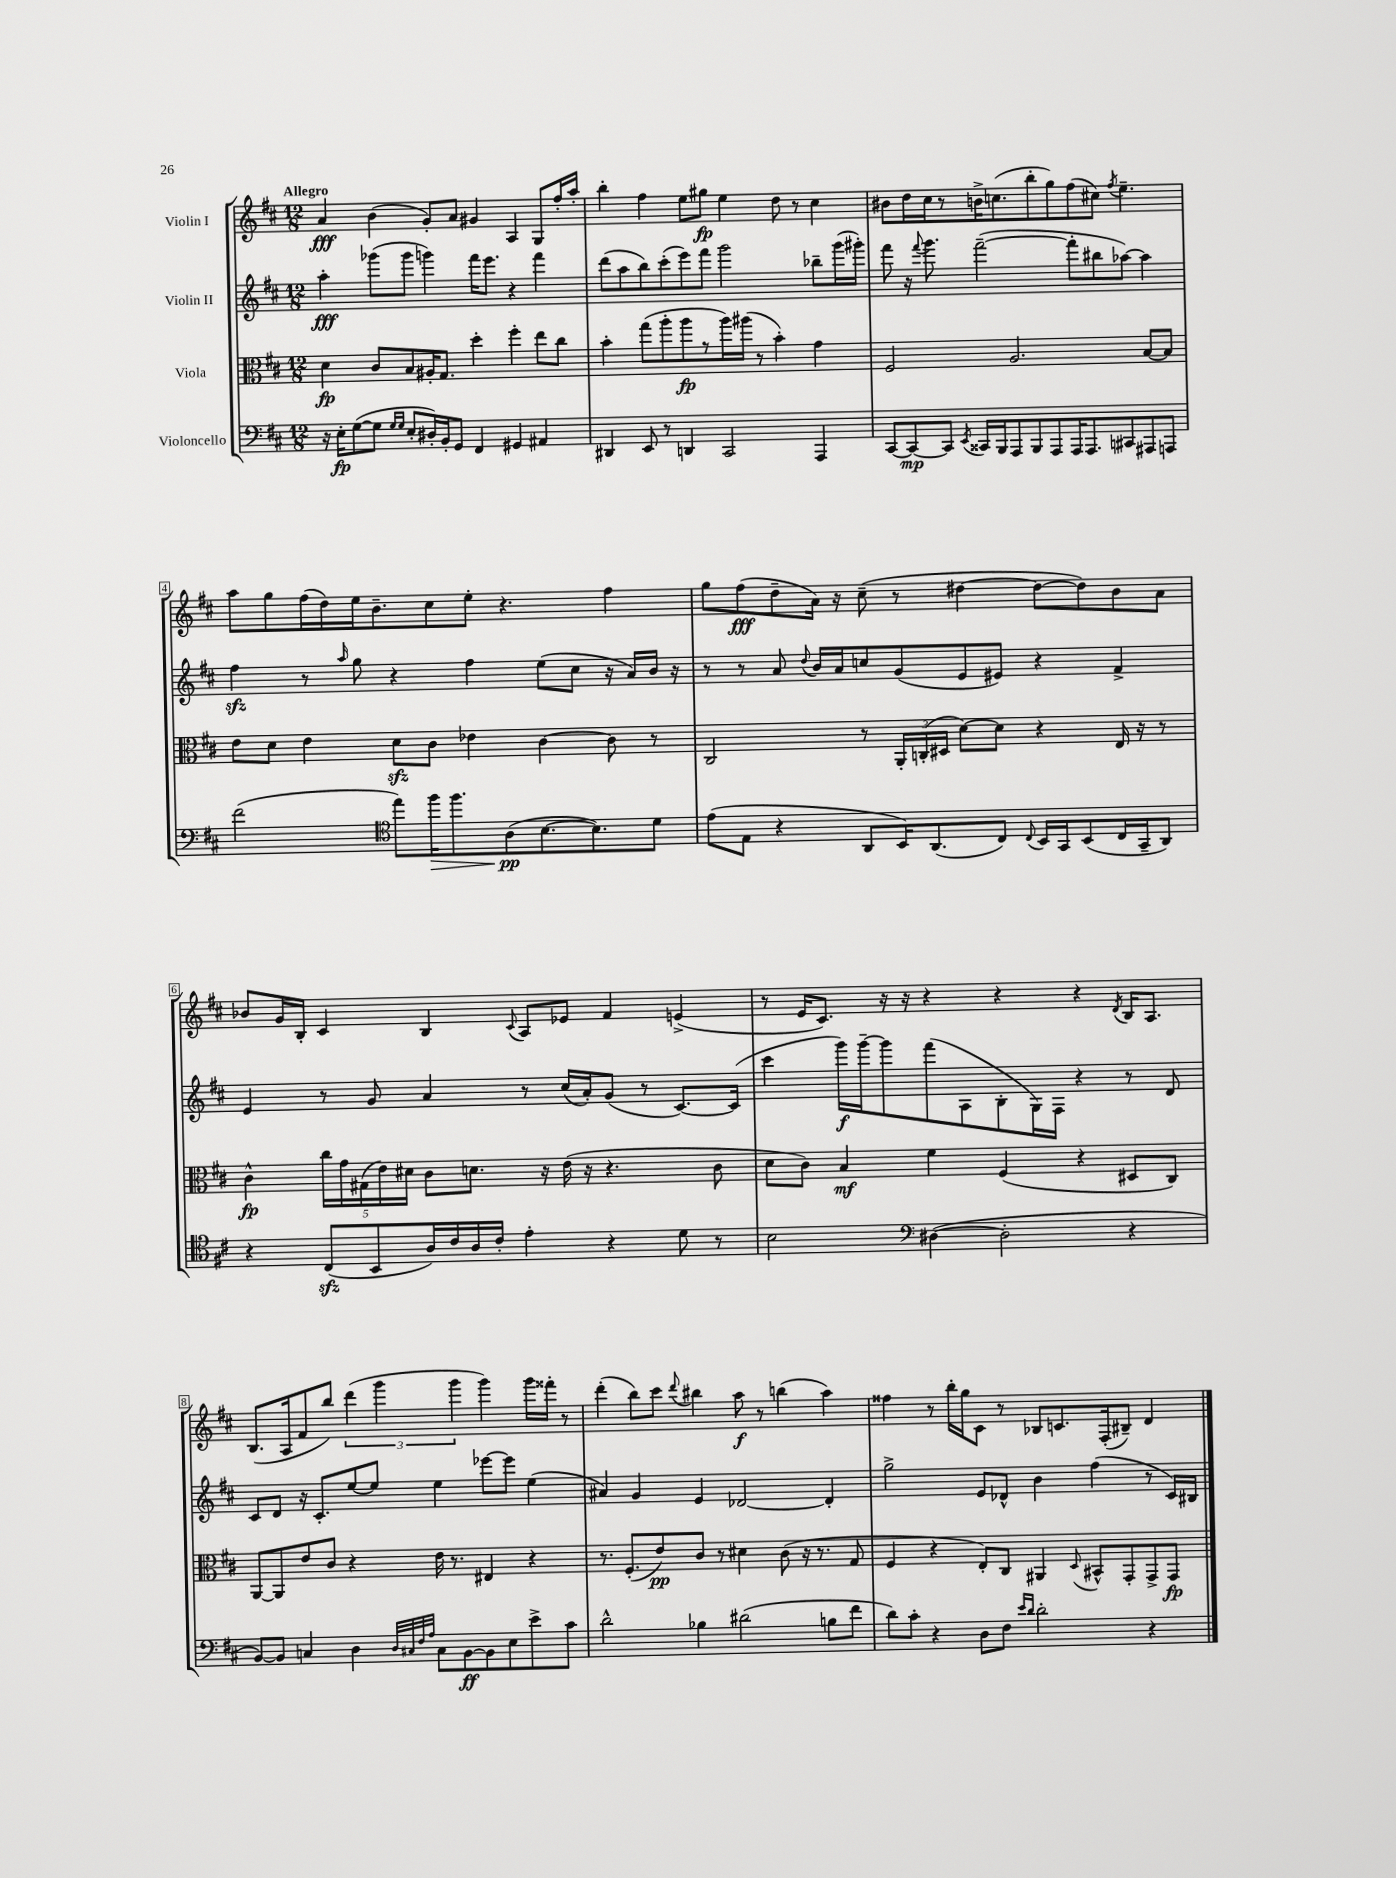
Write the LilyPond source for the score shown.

<<
\new StaffGroup <<
\new Staff = "s0" \with { instrumentName = "Violin I" } {
    \clef treble \key d \major \numericTimeSignature \time 12/8 \tempo "Allegro"
    \autoBeamOff a'4\fff b'4( g'8[-.) a'8] gis'4 a4 g8[ fis''16-. a''16]-. |
    b''4-. fis''4 e''8[ gis''8]\fp e''4 d''8 r8 cis''4 |
    bis'8[ d''16 cis''16 r8 b'16-> c''8.( b''8-. g''8) fis''8( cis''8]) \acciaccatura { fis''8 } e''4.-- |
    a''8[ g''8 fis''16( d''16) e''16 b'8.-- cis''8 e''8]-. r4. fis''4 |
    g''8[ fis''8\fff( d''8-- a'16]) r16 cis''8--( r8 dis''4~ dis''8[~ dis''8) b'8 a'8] |
    bes'8[ g'16 b16]-. cis'4 b4 \appoggiatura { cis'8 } a8[ ees'8] fis'4 e'4->( |
    r8 e'16[ cis'8.]) r16 r16 r4 r4 r4 \acciaccatura { d'8 } b16[ a8.] |
    b8.[( a16 fis'8 b''8]) \tuplet 3/2 { d'''4( g'''4 g'''4 } g'''4) g'''16[ fisis'''16]-. r8 |
    d'''4-.( b''8[) cis'''8] \appoggiatura { d'''8 } bis''4 a''8\f r8 b''4( a''4) |
    fisis''4 r8 b''16[-. g''16 cis'8] r8 bes8[ c'8. fis16-.( bis8]--) d'4 \bar "|." |
}
\new Staff = "s1" \with { instrumentName = "Violin II" } {
    \clef treble \key d \major \numericTimeSignature \time 12/8
    \autoBeamOff a''4-.\fff ges'''8[( ges'''8] g'''4) fis'''16[ e'''8.] r4 fis'''4 |
    d'''8[( a''8 b''8) cis'''8-.( e'''8) fis'''8] g'''2 bes''8[-- g'''16( gis'''16]-.) |
    fis'''8 r16 \appoggiatura { fis'''8 } g'''8. fis'''2~--( fis'''8[-. bis''8 aes''8]~) aes''4 |
    fis''4\sfz r8 \grace { a''16 } g''8 r4 fis''4 e''8[( cis''8] r16 a'16[) b'16] r16 |
    r8 r8 a'8 \appoggiatura { d''8 } b'16[ a'16 c''8 g'8( e'8 eis'8]) r4 fis'4-> |
    e'4 r8 g'8 a'4 r8 cis''16[( a'16-.) g'8]( r8 cis'8.[~) cis'16]( |
    cis'''4 g'''16[\f) g'''16~-- g'''8 fis'''8( a8 b8-. g16) fis16] r4 r8 d'8 |
    cis'8[ d'8] r16 cis'8.[-. e''8~ e''8] e''4 ees'''8[~ ees'''8] e''4( |
    ais'4) g'4 e'4 des'2~ des'4-. |
    g''2-> e'8[ des'8]-^ b'4 fis''4( r8 cis'16[) bis16] \bar "|." |
}
\new Staff = "s2" \with { instrumentName = "Viola" } {
    \clef alto \key d \major \numericTimeSignature \time 12/8
    \autoBeamOff d'4\fp cis'8[ b8 ais16-. g8.] d''4-. fis''4-. e''8[ cis''8] |
    b'4-. g''8[( a''8-. a''8\fp r8 a''16) ais''16]( r8 b'4-.) g'4 |
    fis2 a2. b8[~ b8] |
    e'8[ d'8] e'4 d'8[\sfz cis'8] ees'4 cis'4~ cis'8 r8 |
    cis2 r8 \tuplet 3/2 { a,16[-. c16-.( dis16] } d'8[~) d'8] r4 e16 r16 r8 |
    cis'4-^\fp \tuplet 5/4 { cis''16[ g'16 gis16( e'16) dis'16] } cis'8[ d'8.] r16 e'16( r16 r4. cis'8 |
    d'8[ cis'8]) b4\mf fis'4 fis4( r4 dis8[ cis8]) |
    a,8[~ a,8 e'8 cis'8] r4 e'16 r8. eis4 r4 |
    r8. fis8.[-.( e'8\pp) cis'8] r8 dis'4 cis'8( r16 r8. g8 |
    fis4 r4 e8[-.) cis8] ais,4 \appoggiatura { d8 } bis,8[-^ g,8-. g,8-> g,8]\fp \bar "|." |
}
\new Staff = "s3" \with { instrumentName = "Violoncello" } {
    \clef bass \key d \major \numericTimeSignature \time 12/8
    \autoBeamOff r16 e16[-.\fp g8~( g8] \grace { g16[ g16] } e8[-. dis16-.) b,16-. g,8] fis,4 gis,4 ais,4 |
    dis,4 e,8 r8 d,4 cis,2 a,,4 |
    cis,8[~ cis,8~\mp cis,8] \acciaccatura { e,8 } cisis,16[ b,,16 a,,8 b,,8 a,,8 a,,16 a,,8. cis,8 ais,,8 a,,8] |
    fis'2( \clef tenor e''8[) fis''16\> fis''8. a8\pp\!( b8.~ b8.) d'8] |
    e'8[( e8] r4 a,8[ b,16) a,8.( cis8]) \appoggiatura { cis8 } b,16[ g,16 b,8( cis16 g,16-- a,8]) |
    r4 cis8[\sfz( b,8 a16) cis'16 a16 cis'16]-. e'4-. r4 d'8 r8 |
    b2 \clef bass dis4~( dis2-. r4 |
    b,8[~) b,8] c4 d4 \grace { d32[ cis32 fis32 a32] } cis8[ b,8~\ff b,8 e8 e'8-> cis'8] |
    d'2-^ bes4 dis'2( b8[ fis'8] |
    d'8[) cis'8]-. r4 d8[ fis8] \grace { e'16[ d'16] } d'2-. r4 \bar "|." |
}
>>
>>
\layout { \context { \Score \override BarNumber.stencil = #(make-stencil-boxer 0.1 0.3 ly:text-interface::print) } }
